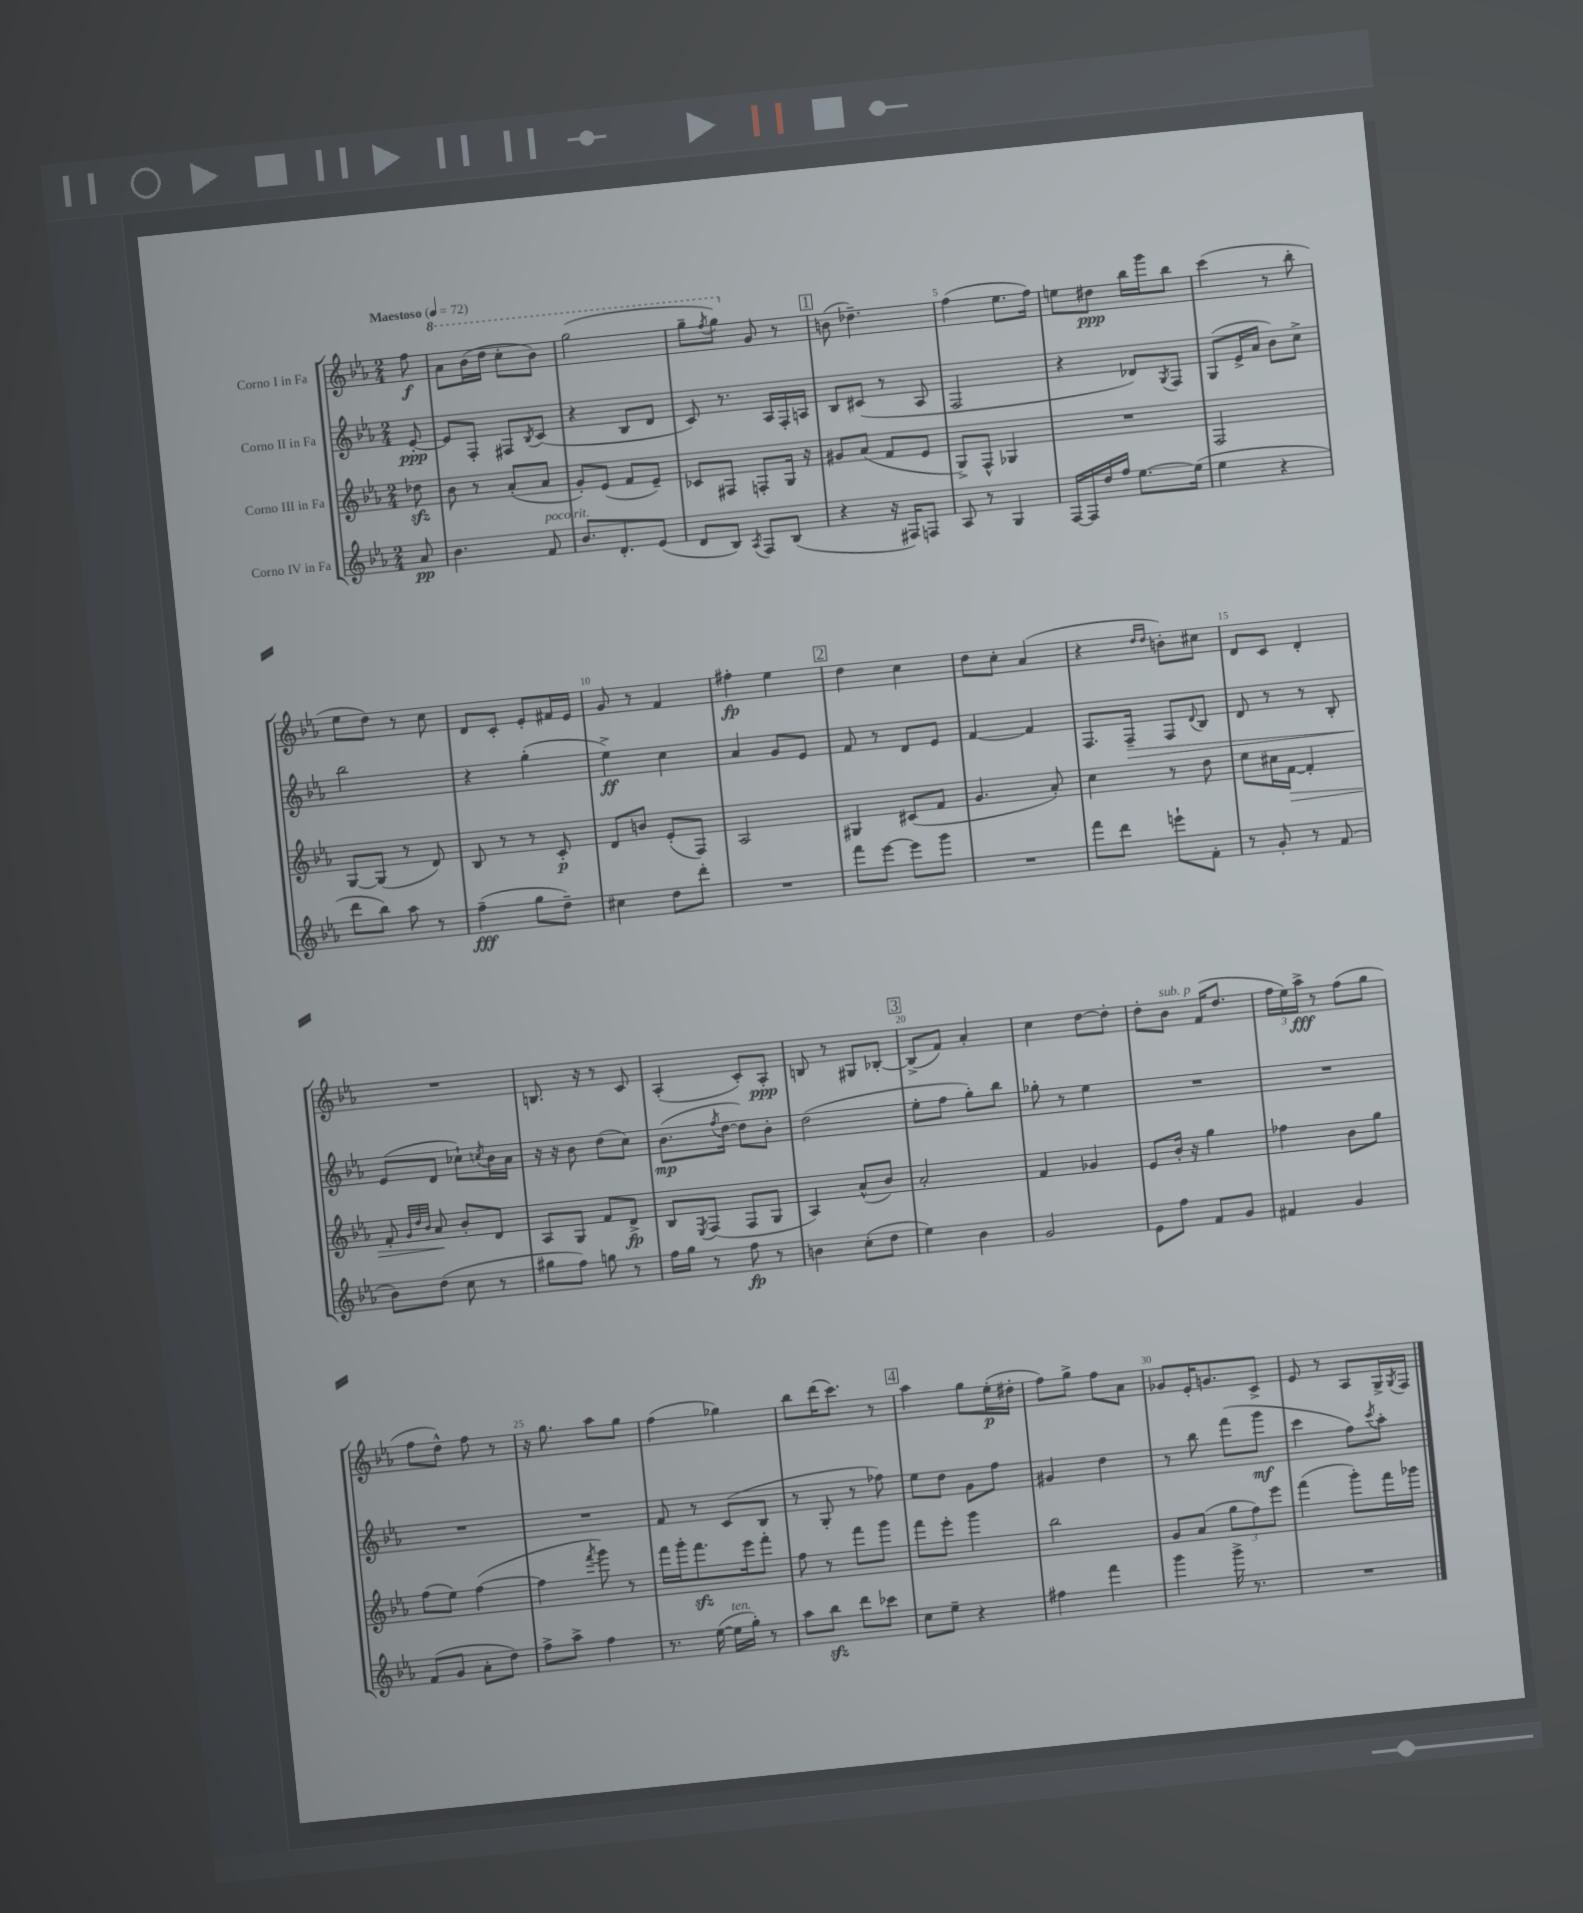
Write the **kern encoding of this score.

**kern	**kern	**kern	**kern
*staff4	*staff3	*staff2	*staff1
*clefG2	*clefG2	*clefG2	*clefG2
*k[b-e-a-]	*k[b-e-a-]	*k[b-e-a-]	*k[b-e-a-]
*M2/4	*M2/4	*M2/4	*M2/4
*MM72	*MM72	*MM72	*MM72
8a-/	8dd-\	[8e-'/	8ff\
=	=	=	=
4.b-\	8b-\	8e-/]L	8aa-\L
.	8r	8F'/J	(16bb-\L
.	.	.	16ddd\JJ
.	(8a-'/L	8F#/L	8ccc'\L
.	.	8qB-/	.
8f/	8a-/J	(8c/J	8bb-\J)
=	=	=	=
8.b-/L	8g'/L)	4r	(2ggg\
.	(8e-/J	.	.
8.d'/	.	.	.
.	8f/L	8B-/L	.
(8e-/J	8e-~/J)	8d/J	.
=	=	=	=
8d/L	8c-/L	8c/)	8ggg~\L
.	.	.	8qfff/
8B-/J)	8F#/J	8.r	8ggg\J)
8qA-/	.	.	.
8F/L	8F'/L	.	8g/
.	.	16A-/LL	.
(8B-/J	16G/Jk	16F'/	8r
.	16r	16A/JJ	.
=	=	=	=
4r	8g#/L	8B-/L	(8b\
.	(8a-/J	(8c#/J	4.dd-~\)
16r	8f/L	8r	.
16F#/LK)	.	.	.
8F/J	8e-/J	8A-/	.
=	=	=	=
8A-/	8G^/L)	2F/	(4ff\
8r	8F^^/J	.	.
4G/	4G-/	.	8.ee-\L
.	.	.	16ff\Jk)
=	=	=	=
[16F/LL	2r	4r	8ee\L
16F/]	.	.	.
16dd/	.	.	8dd#\J
16ff/JJ	.	.	.
[8.ee-\L	.	8d-/L)	16bb-\LL
.	.	.	16ggg\J
.	.	8qG/	.
.	.	8F/J	8bb-\J
(16ee-\]Jk	.	.	.
=	=	=	=
4ee-\	2F/	(8G/L	(4ccc\
.	.	16e-^/L	.
.	.	16a-/JJ	.
4r	.	8b-\L)	8r
.	.	8cc^\J	8bb-'\
=	=	=	=
8ddd\L	[8G/L	2bb-\	8ee-\L
8bb-\J)	(8G/]J	.	8dd\J)
8aa-\	8r	.	8r
8r	8d/)	.	8cc\
=	=	=	=
(4ff~\	8B-/	4r	8d/L
.	8r	.	8c'/J
8gg\L	8r	(4gg'\	8e-'/L
8dd~\J)	8c'/	.	16f#/L
.	.	.	16e-/JJ
=	=	=	=
4cc#\	8d/L	4ee-^\)	8g/
.	8b/J	.	8r
8dd\L	(8e-'/L	4cc\	4f/
8ddd'\J	8F/J)	.	.
=	=	=	=
2r	2A-/	4a-/	4ff#'\
.	.	8g/L	4ee-\
.	.	8e-/J	.
=	=	=	=
8fff\L	4G#/	8f/	4dd\
[8eee-\J	.	8r	.
8eee-\]L	(8c#/L	8d/L	4cc\
8ggg\J	8f/J	8e-/J	.
=	=	=	=
2r	4.g/	[4f/	8dd\L
.	.	.	8cc'\J
.	.	4f/]	(4a-/
.	8a-'/)	.	.
=	=	=	=
8fff\L	4cc\	8.F/L	4r
8ddd\J	.	.	.
.	.	16F~/Jk	.
.	.	.	16qqdd/LL
.	.	.	16qqdd/JJ
8eee`\L	8r	8F/L	8b'\L)
.	.	8qqd/	.
8f'\J	8dd\	8B-/J	8cc#\J
=	=	=	=
8r	8ee-\L	8d/	8d/L
8g'/	16cc#\L	8r	8c/J
.	[16f\JJ	.	.
8r	4f'/]	8r	4d'/
(8f/	.	8B-'/	.
=	=	=	=
8b-\L)	8f'/	(8e-/L	2r
.	32qqg/LLL	.	.
.	32qqdd/	.	.
.	32qqb-/JJJ	.	.
(8dd\J	8a-/	8d/J	.
8cc\	8b-'/L	8cc-`\L)	.
.	.	8qcc/	.
8r	8d/J	16b-\L	.
.	.	16a-\JJ	.
=	=	=	=
8gg#\L	8A-/L	16r	8.B/
.	.	16r	.
8ff\J)	8G/J	8b-\	.
.	.	.	16r
8gg\	8f/L	(8dd\L	8r
8r	8d^/J	8cc\J)	8c/
=	=	=	=
16ff\LL	8B-/L	(8.b-\L	(4A-'/
16gg\JJ	.	.	.
.	8qE-/	.	.
8r	(8F/J	.	.
.	.	8qff/	.
.	.	[16dd\Jk	.
8ff\	8F/L	8dd\]L)	8c'/L)
8r	8G/J	8b-'\J	8A-'/J
=	=	=	=
4b\	4A-/)	(2dd\	8B/
.	.	.	8r
(8cc'\L	(8a-^^/L	.	8G#/L
8dd\J	8b-/J)	.	[8B-'/J
=	=	=	=
4ee-\)	2a-'/	8ee-'\L	(8B-^/]L
.	.	8ff\J	8f/J)
4b-\	.	8gg'\L)	4a-'/
.	.	8bb-\J	.
=	=	=	=
2g/	4f/	8gg-'\	4cc\
.	.	8r	.
.	4g-/	4ee-\	[8dd\L
.	.	.	8dd'\]J
=	=	=	=
8e-\L	8e-/L	2r	8dd'\L
8ff\J	16b-'/Jk	.	8b-\J
.	16r	.	.
8f/L	4gg\	.	(16f/LK
.	.	.	8.dd/J
8g/J	.	.	.
=	=	=	=
4f#/	4ff-\	2r	24ff\LL
.	.	.	24ee-\)
.	.	.	24aa-^\JJ
.	.	.	8r
4g/	8b-\L	.	(8ff\L
.	8gg\J	.	8gg\J
=	=	=	=
(8f/L	(8ff\L	2r	8ff\L
8g/J	8ee-\J)	.	8dd^^\J)
8a-'\L	([4ff\	.	8ff\
8dd\J)	.	.	8r
=	=	=	=
8ff^\L	4ff\]	2r	16r
.	.	.	8.gg\
8aa-^\J	.	.	.
.	8qfff/	.	.
4ff\	8ggg\)	.	8aa-\L
.	8r	.	8gg\J
=	=	=	=
8.r	16fff\LL	8f/	(4ff\
.	16ggg'\J	.	.
.	8.fff\	8r	.
([16ee-\	.	.	.
16ee-\]LL	.	(8c/L	4gg-\)
16gg'\JJ)	16eee-\k	.	.
8r	8fff'\J	8B-/J	.
=	=	=	=
8aa-\L	8ff\	8r	8bb-\L
8bb-\J	8r	8G'/	(16ddd\K
.	.	.	8.ccc\J)
8ddd\L	8fff\L	8r	.
8ccc-\J	8ggg\J	8ff-\)	8r
=	=	=	=
8cc\L	8fff\L	8ee-\L	4aa-\
8ee-~\J	8eee-'\J	8dd\J	.
4r	4ggg\	8g\L	8gg\L
.	.	8ff\J	(16ee-'\L
.	.	.	16dd#'\JJ
=	=	=	=
4ff#\	2bb-\	4g#/	8ff\L)
.	.	.	8gg^\J
4fff\	.	4dd\	8ff\L
.	.	.	8a-\J
=	=	=	=
4ggg\	8g/L	8r	8g-/L
.	(8a-/J	8bb-\	16e-'/K
.	.	.	8.g/
16ggg^\	12gg\L	(8fff\L	.
8.r	.	.	.
.	12ff\)	.	.
.	.	8ggg\J	8c^/J
.	12eee-\J	.	.
=	=	=	=
2r	(4fff\	4ccc\	8e-/
.	.	.	8r
.	8ggg'\L)	8ff\L)	8A-/L
.	.	8qccc/	.
.	16fff\L	8aa-'\J	16G^/L
.	.	.	8qG/
.	16ggg-\JJ	.	16F/JJ
==	==	==	==
*-	*-	*-	*-
